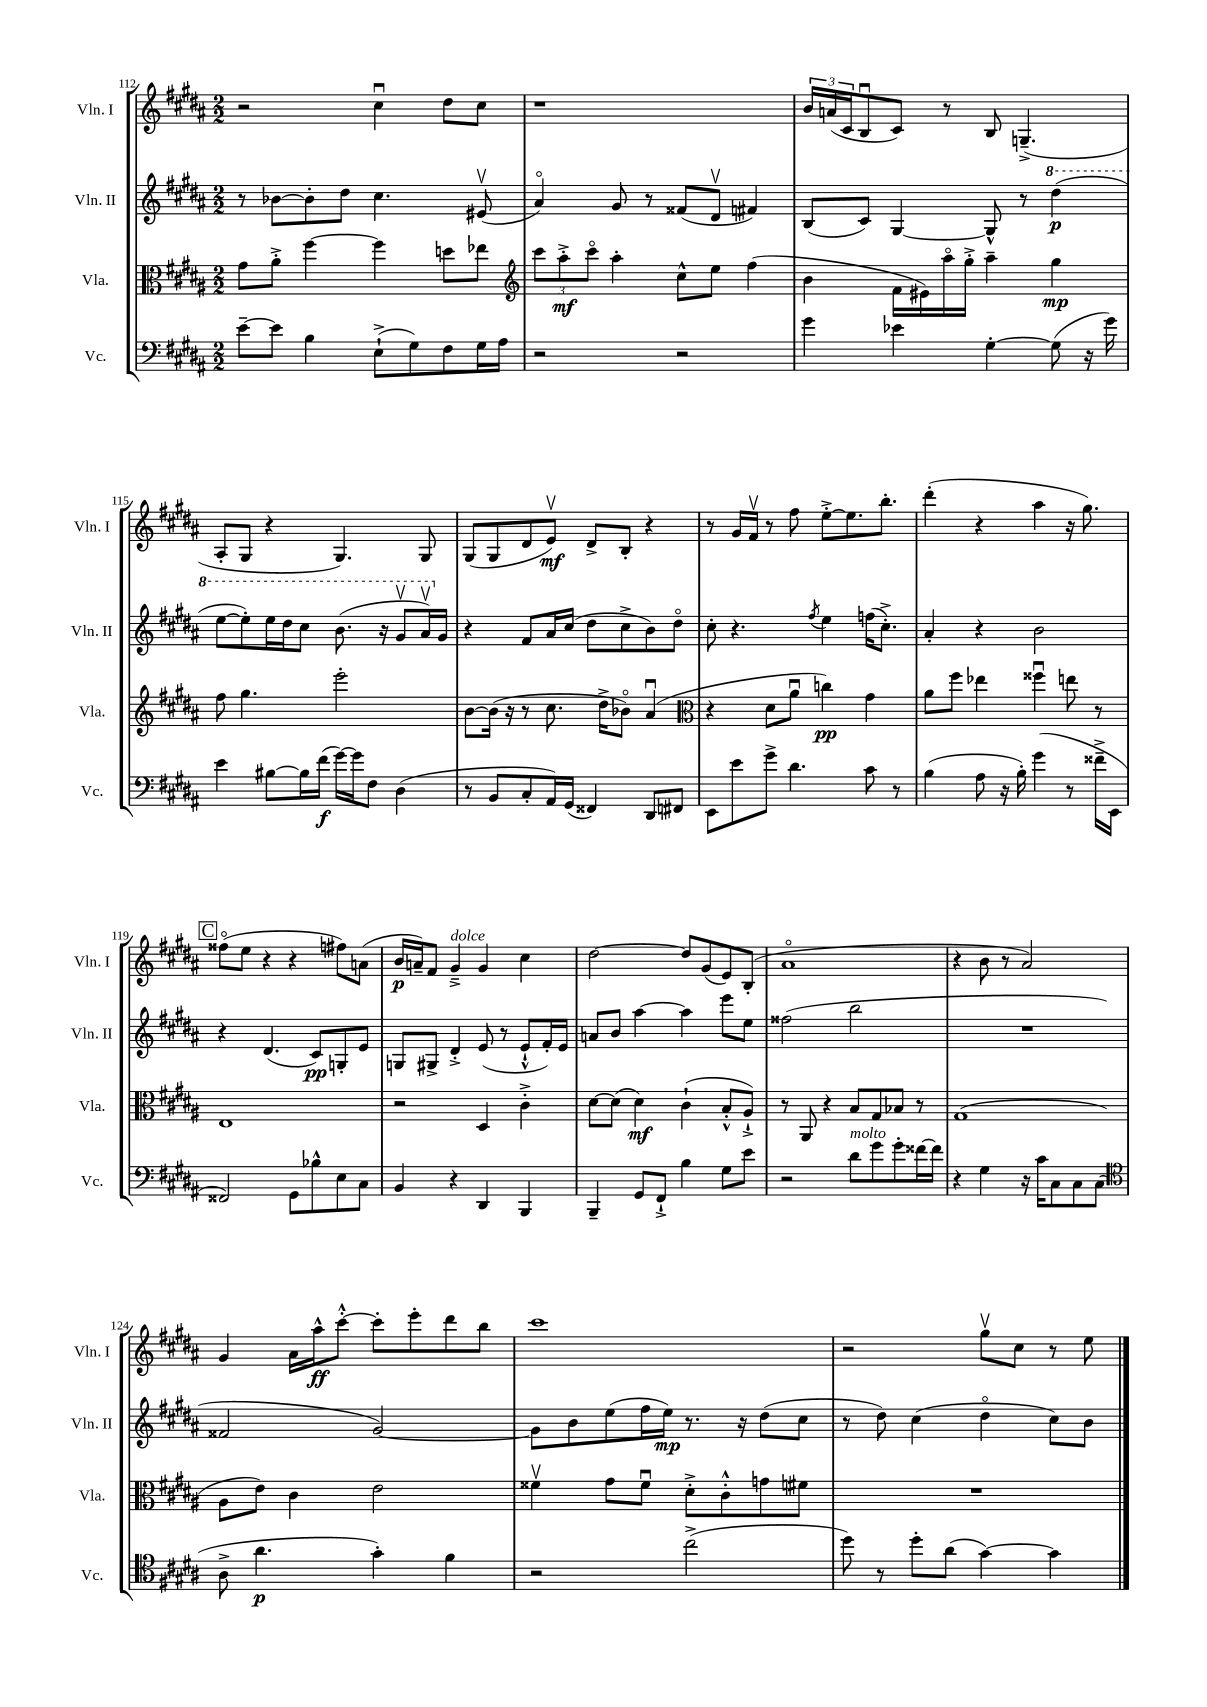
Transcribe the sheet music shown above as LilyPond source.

<<
\new StaffGroup <<
\new Staff = "s0" \with { instrumentName = "Vln. I" shortInstrumentName = "Vln. I" } {
    \clef treble \key b \major \numericTimeSignature \time 2/2
    r2 cis''4\downbow dis''8 cis''8 |
    r1 |
    \tuplet 3/2 { b'16 a'16( cis'16 } b8\downbow cis'8) r8 b8 g4.--->( |
    ais8-. gis8 r4 gis4.) gis8 |
    gis8( gis8 dis'8 e'8\upbow\mf) dis'8-> b8-. r4 |
    r8 gis'16 fis'16\upbow r8 fis''8 e''8~-.-> e''8. b''8.-. |
    dis'''4-.( r4 ais''4 r16 gis''8.) |
    \mark \markup { \box "C" } fisis''8\flageolet( e''8 r4 r4 fis''8) a'8( |
    b'16\p a'16--) fis'8 gis'4--->^\markup { \italic "dolce" } gis'4 cis''4 |
    dis''2~ dis''8 gis'8( e'8) b8-.( |
    ais'1\flageolet |
    r4 b'8 r8 ais'2) |
    gis'4 ais'16 ais''16-^\ff cis'''8~-.-^ cis'''8-. e'''8-. dis'''8 b''8 |
    cis'''1 |
    r2 gis''8\upbow cis''8 r8 e''8 \bar "|." |
}
\new Staff = "s1" \with { instrumentName = "Vln. II" shortInstrumentName = "Vln. II" } {
    \clef treble \key b \major \numericTimeSignature \time 2/2
    r8 bes'8~ bes'8-. dis''8 cis''4. eis'8\upbow( |
    ais'4\flageolet) gis'8 r8 fisis'8( dis'8\upbow fis'4) |
    b8( cis'8) gis4~ gis8-^ r8 \ottava #1 dis'''4\p( |
    e'''8~ e'''8-.) e'''16 dis'''16 cis'''8 b''8.( r16 gis''8\upbow ais''16\upbow) \ottava #0 gis'16 |
    r4 fis'8 ais'16 cis''16( dis''8 cis''8-> b'8) dis''8\flageolet |
    cis''8-. r4. \acciaccatura { fis''8 } e''4 f''16( cis''8.-.->) |
    ais'4-. r4 b'2 |
    \mark \markup { \box "C" } r4 dis'4.( cis'8\pp) g8-. e'8 |
    g8 gis8-> dis'4-.-> e'8( r8 e'8-!-^ fis'16-.) e'16 |
    a'8 b'8 ais''4~ ais''4 e'''8 e''8 |
    fisis''2( b''2 |
    R1 |
    fisis'2 gis'2~) |
    gis'8 b'8 e''8( fis''16 e''16\mp) r8. r16 dis''8( cis''8 |
    r8 dis''8) cis''4( dis''4\flageolet cis''8) b'8 \bar "|." |
}
\new Staff = "s2" \with { instrumentName = "Vla." shortInstrumentName = "Vla." } {
    \clef alto \key b \major \numericTimeSignature \time 2/2
    gis'8 ais'8-.-> fis''4~ fis''4 d''8 ees''8 |
    \clef treble \tuplet 3/2 { cis'''8 ais''8-.->\mf cis'''8\flageolet } ais''4-. cis''8-^ e''8 fis''4( |
    b'4 fis'16 eis'16) ais''16\flageolet gis''16-.-> ais''4-- gis''4\mp |
    fis''8 gis''4. e'''2-. |
    b'8~ b'16( r16 r8 cis''8. dis''16-> bes'8\flageolet) ais'4\downbow( |
    \clef alto r4 dis'8 ais'8\downbow c''4\pp) gis'4 |
    ais'8 fis''8 ees''4 fisis''4\downbow e''8 r8 |
    \mark \markup { \box "C" } e1 |
    r2 dis4 cis'4-.-> |
    dis'8~ dis'8( dis'4\mf) cis'4-!( b8-.-^ ais8-!->) |
    r8 ais,8 r4 b8 gis8 bes8 r8 |
    gis1( |
    ais8 e'8) cis'4 e'2 |
    fisis'4\upbow gis'8 fisis'8\downbow dis'8-.-> cis'8-.-^ g'8 fis'8 |
    R1 \bar "|." |
}
\new Staff = "s3" \with { instrumentName = "Vc." shortInstrumentName = "Vc." } {
    \clef bass \key b \major \numericTimeSignature \time 2/2
    e'8~-- e'8 b4 e8-!->( gis8) fis8 gis16 ais16 |
    r2 r2 |
    gis'4 ees'4 gis4~-. gis8( r16 gis'16) |
    e'4 bis8~ bis16 fis'16\f( gis'16~) gis'16 fis8 dis4( |
    r8 b,8 cis8-. ais,16) gis,16( fisis,4) dis,8 fis,8 |
    e,8 e'8 gis'8-> dis'4. cis'8 r8 |
    b4( ais8 r16 b16-.) gis'4( r8 fisis'16---> e,16 |
    \mark \markup { \box "C" } fisis,2) gis,8 bes8-^ e8 cis8 |
    b,4 r4 dis,4 b,,4 |
    b,,4-- gis,8 fis,8-!-> b4 gis8 e'8 |
    r2 dis'8^\markup { \italic "molto" } gis'8 gis'8-. fisis'16~ fisis'16 |
    r4 gis4 r16 cis'16 cis8 cis8 cis8( |
    \clef tenor ais8-> ais'4.\p gis'4-.) fis'4 |
    r2 cis''2->( |
    dis''8) r8 dis''8-. ais'8( gis'4~) gis'4 \bar "|." |
}
>>
>>
\layout { \context { \Score currentBarNumber = #112 } }
